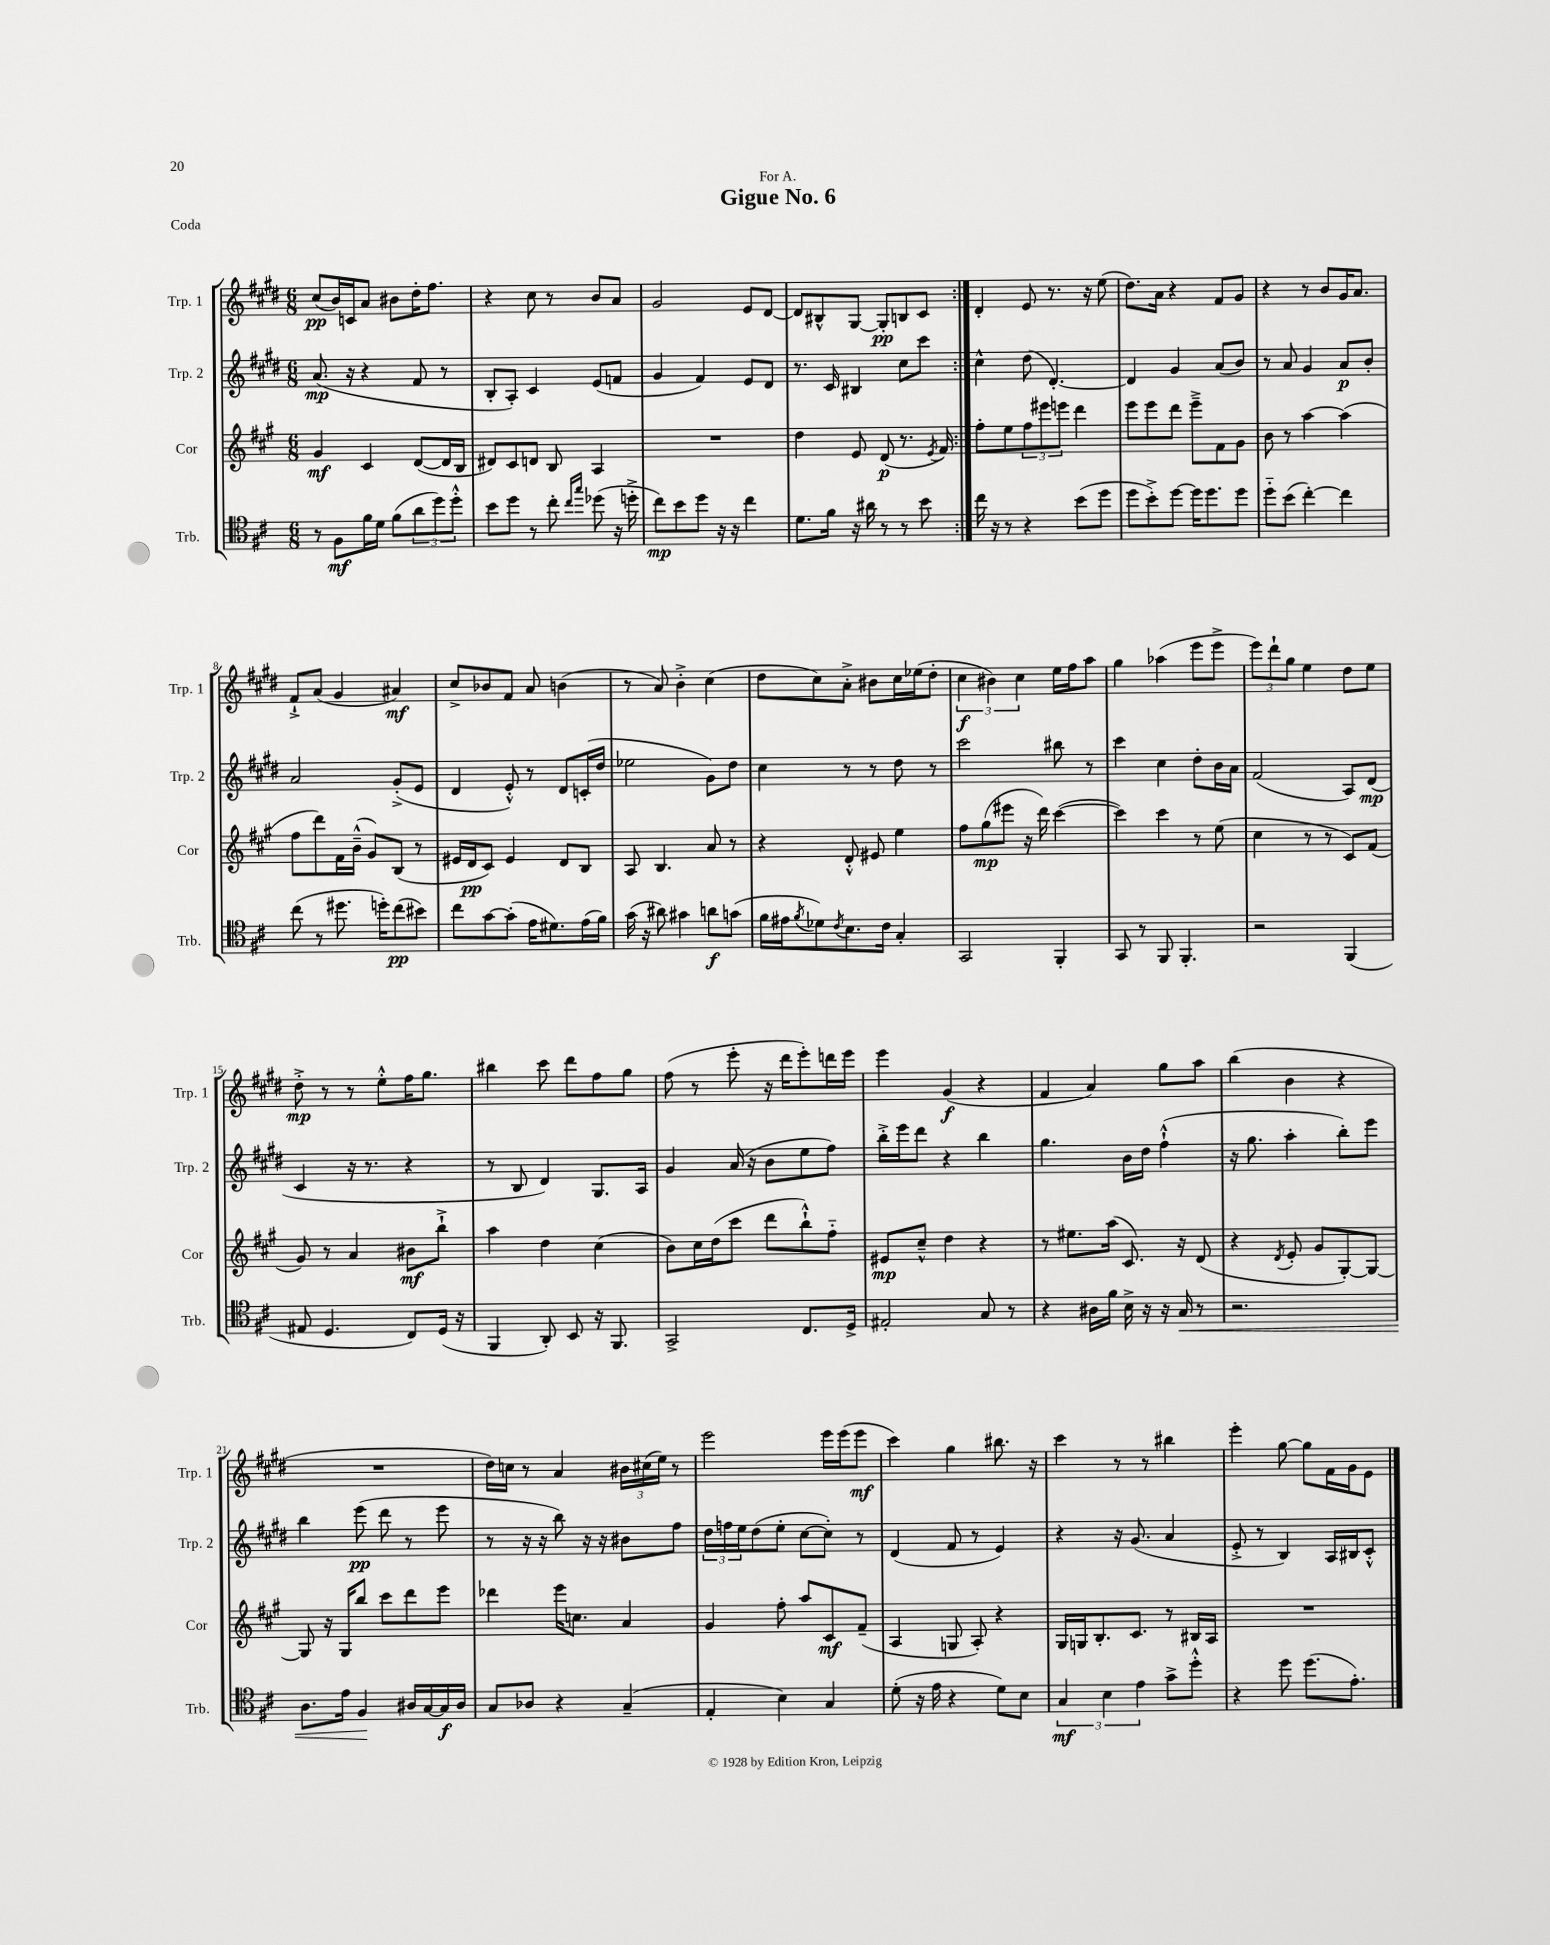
\header { title = "Gigue No. 6" dedication = "For A." piece = "Coda" }
<<
\new StaffGroup <<
\new Staff = "s0" \with { instrumentName = "Trp. 1" shortInstrumentName = "Trp. 1" } {
    \clef treble \key e \major \numericTimeSignature \time 6/8
    \repeat volta 2 { cis''8\pp( b'16) c'16 a'8 bis'8 dis''16-. fis''8. |
    r4 cis''8 r8 b'8 a'8 |
    gis'2 e'8 dis'8~ |
    dis'8 bis8-^ gis8~ gis8-.\pp b8 cis'8 | }
    dis'4-. e'8 r8. r16 e''8( |
    dis''8.) a'16 r4 fis'8 gis'8 |
    r4 r8 b'8 gis'16 a'8. |
    fis'8-!-> a'8( gis'4 ais'4\mf) |
    cis''8-> bes'8 fis'8 a'8 b'4( |
    r8 a'8) b'4-.-> cis''4( |
    dis''8 cis''8) a'8-.-> bis'8 cis''16 ees''16( dis''8-. |
    \tuplet 3/2 { cis''4\f bis'4) cis''4 } e''16 fis''16 a''8 |
    gis''4 aes''4( e'''8 e'''8-> |
    \tuplet 3/2 { e'''8) dis'''8-! gis''8 } e''4 dis''8 e''8 |
    dis''8-.->\mp r8 r8 e''8-.-^ fis''16 gis''8. |
    bis''4 cis'''8 dis'''8 fis''8 gis''8 |
    fis''8( r8 e'''8-. r16 dis'''16 e'''8-.) d'''16 e'''16 |
    e'''4 gis'4\f( r4 |
    fis'4 a'4) gis''8 a''8 |
    b''4( b'4 r4 |
    R2. |
    dis''16) c''16 r8 a'4 \tuplet 3/2 { bis'16 cis''16( e''16) } r8 |
    e'''2 e'''16 e'''16( e'''8\mf |
    cis'''4) gis''4 bis''8. r16 |
    cis'''4 r8 r8 bis''4 |
    e'''4-. gis''8~ gis''8 fis'16 gis'16 e'8 \bar "|." |
}
\new Staff = "s1" \with { instrumentName = "Trp. 2" shortInstrumentName = "Trp. 2" } {
    \clef treble \key e \major \numericTimeSignature \time 6/8
    \repeat volta 2 { a'8.\mp( r16 r4 fis'8 r8 |
    b8-. a8-.) cis'4 e'8( f'8 |
    gis'4 fis'4) e'8 dis'8 |
    r8. cis'16 bis4 cis''8 cis'''8 | }
    cis''4-^ dis''8( dis'4.~-.) |
    dis'4 gis'4 a'8( b'8) |
    r8 a'8 gis'4 a'8\p b'8-. |
    a'2 gis'8-.->( e'8 |
    dis'4 e'8-.-^) r8 dis'8 c'16-.( dis''16 |
    ees''2 gis'8) dis''8 |
    cis''4 r8 r8 dis''8 r8 |
    cis'''2 bis''8 r8 |
    cis'''4 cis''4 dis''8-. b'16 a'16 |
    fis'2( a8) dis'8\mp( |
    cis'4 r16 r8. r4 |
    r8 b8 dis'4) gis8. a16 |
    gis'4 a'16( r16 b'8 e''8 fis''8) |
    b''16-.-> e'''16 dis'''8 r4 b''4 |
    gis''4. b'16 dis''16 fis''4-!-^( |
    r16 gis''8. a''4-. b''8-.) e'''8 |
    b''4 e'''8\pp( dis'''8 r8 e'''8 |
    r8 r16 r16 b''8) r16 r16 bis'8 fis''8 |
    \tuplet 3/2 { dis''16 f''16 e''16 } dis''8( e''8-. cis''8~ cis''8-.) r8 |
    dis'4( fis'8 r8 e'4) |
    r4 r16 gis'8.( a'4 |
    e'8-.-> r8 b4) a16 bis16 cis'8-.-^ \bar "|." |
}
\new Staff = "s2" \with { instrumentName = "Cor" shortInstrumentName = "Cor" } {
    \clef treble \key a \major \numericTimeSignature \time 6/8
    \repeat volta 2 { gis'4\mf cis'4 d'8~( d'16 b16 |
    dis'8) cis'8 d'8 b8 a4 |
    R2. |
    d''4 e'8 d'8\p( r8. \acciaccatura { e'8 } fis'16) | }
    fis''8-. e''8 \tuplet 3/2 { fis''8 eis'''8 e'''8 } d'''4 |
    e'''8 e'''8 d'''8 e'''8---> fis'8 gis'8 |
    b'8 r8 a''4~ a''4( |
    fis''8 d'''8) fis'16 b'16---^( gis'8) b8( r8 |
    eis'16 d'16\pp cis'8) eis'4 d'8 b8 |
    a8 b4. a'8 r8 |
    r4 d'8-.-^ eis'8 e''4 |
    fis''8 gis''8\mp( eis'''8 r16 d'''16) cis'''4~( |
    cis'''4) cis'''4 r8 e''8( |
    cis''4 r8 r8 cis'8) fis'8( |
    gis'8) r8 a'4 bis'8\mf b''8-!-> |
    a''4 d''4 cis''4( |
    b'8) cis''16 d''16( cis'''8 d'''8 b''8-!-^) fis''8-_ |
    eis'8\mp cis''8---^ d''4 r4 |
    r8 eis''8. a''16( cis'8.) r16 d'8( |
    r4 \acciaccatura { d'8 } e'8-. gis'8 gis8~-.) gis8~ |
    gis8 r16 gis16 b''8 cis'''8 d'''8 e'''8 |
    des'''4 e'''16 c''8. a'4 |
    gis'4 fis''8-. a''8 cis'8\mf fis'8--( |
    a4 g8 a8-.) r4 |
    gis16 g16 b8.-. cis'8. r8 bis16 a16 |
    R2. \bar "|." |
}
\new Staff = "s3" \with { instrumentName = "Trb." shortInstrumentName = "Trb." } {
    \clef tenor \key d \major \numericTimeSignature \time 6/8
    \repeat volta 2 { r8 fis8\mf fis'16 d'16 fis'8( \tuplet 3/2 { a'8 d''8) d''8-.-^ } |
    b'8 d''8 r8 cis''8-. \grace { cis''16 g''16 } des''8( r16 d''16-.-> |
    cis''8\mp) b'8 d''8 r16 r16 cis''4 |
    d'8. fis'16 r16 ais'16 r8 r8 b'8 | }
    cis''16 r16 r8 r4 b'8( d''8 |
    d''8 b'8-.->) d''8~ d''16 d''8. d''8 |
    d''8-_ b'8( cis''4~-.) cis''4 |
    cis''8( r8 dis''8. d''16-.) cis''8\pp( bis'8) |
    cis''8 g'8~ g'8-.( e'16 dis'8.) e'16( fis'16) |
    g'16( r16 ais'8) gis'4 a'8\f g'8( |
    fis'16 eis'16 \acciaccatura { fis'8 } des'8) \acciaccatura { cis'8 } b8. cis'16 g4-. |
    g,2 fis,4-. |
    g,8 r8 fis,8 fis,4.-. |
    r2 fis,4( |
    eis8 d4. cis8) d16( r16 |
    fis,4 a,8-.) b,8 r16 fis,8. |
    g,2-> cis8. d16-> |
    eis2-. g8 r8 |
    r4 ais16 fis'16 b16-> r16 r16 g16\< r8 |
    r2. |
    a8. e'16 fis4\! ais16 g16~ g16\f ais16 |
    g8 aes8 r4 g4--( |
    e4-. b4) g4 |
    d'8-.( r16 e'16 r4 d'8) b8 |
    \tuplet 3/2 { g4\mf b4 e'4 } g'8-> d''8-.-^ |
    r4 d''8 d''8.( e'8.-.) \bar "|." |
}
>>
>>
